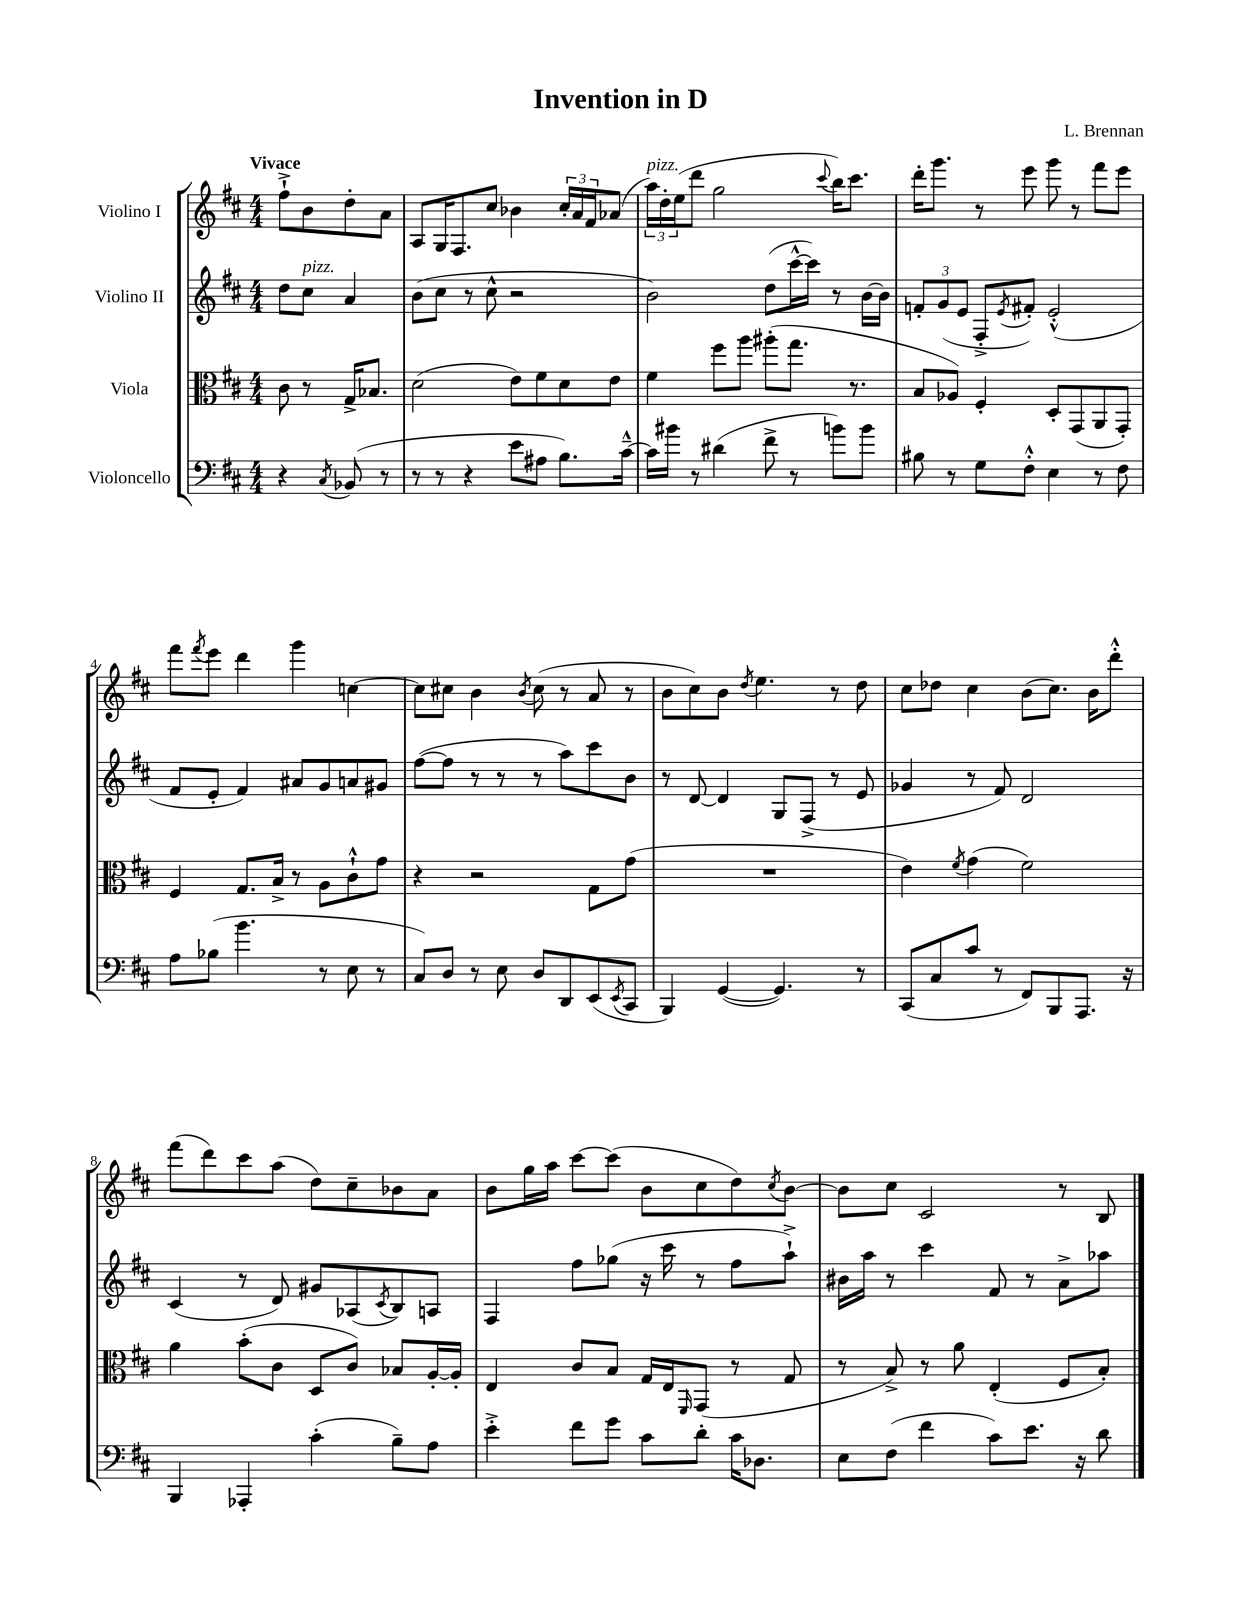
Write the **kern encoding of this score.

**kern	**kern	**kern	**kern
*part4	*part3	*part2	*part1
*staff4	*staff3	*staff2	*staff1
*I"Violoncello	*I"Viola	*I"Violino II	*I"Violino I
*clefF4	*clefC3	*clefG2	*clefG2
*k[f#c#]	*k[f#c#]	*k[f#c#]	*k[f#c#]
*M4/4	*M4/4	*M4/4	*M4/4
=	=	=	=
!	!	!	!LO:TX:a:B:t=Vivace
4r	8c#\	8dd\L	8ff#`^\L
!	!	!LO:TX:a:i:t=pizz.	!
.	8r	8cc#\J	8b\
8qC#/	.	.	.
(8BB-X/	16G^/KL	4a/	8dd'\
.	8.B-X/J	.	.
8r	.	.	8a\J
=1	=1	=1	=1
8r	(2d\	(8b\L	8A/L
8r	.	8cc#\J	16G/K
.	.	.	8.F#/
4r	.	8r	.
.	.	8cc#^^\	8cc#/J
8e\L	8e\L)	2r	4b-X\
8A#X\J	8f#\	.	.
8.B\L)	8d\	.	24cc#'/LL
.	.	.	24a/
.	.	.	24f#/J
.	8e\J	.	(8a-X/J
[16c#~^^\Jk	.	.	.
=2	=2	=2	=2
!	!	!	!LO:TX:a:i:t=pizz.
16c#\LL]	4f#\	2b\)	24aa\LL)
.	.	.	24dd'\
16b#X\JJ	.	.	.
.	.	.	(24ee\J
8r	.	.	8ddd\J
(4d#X\	8ff#\L	.	2gg\
.	8aa\J	.	.
8f#^\	(8aa#X'\L	(8dd\L	.
8r	8.gg\J	[16ccc#^^\L	.
.	.	16ccc#\JJ])	.
.	.	.	8qqccc#/
8bn\L)	.	8r	16bb\KL)
.	8.r	.	8.ccc#\J
8b\J	.	[16b\LL	.
.	.	16b\JJ]	.
=3	=3	=3	=3
8B#X\	8B/L	12fn'/L	16ddd'\KL
.	.	.	8.ggg\J
.	.	(12g/	.
8r	8A-X/J)	.	.
.	.	12e/J	.
8G\L	4F#'/	8F#'^/L	8r
.	.	8qe/	.
8F#'^^\J	.	8f#X'/J)	8eee\
4E\	8D'/L	(2e'^^/	8ggg\
.	(8GG/	.	8r
8r	8AA/	.	8fff#\L
8F#\	8GG'/J)	.	8eee\J
!!LO:LB:g=z
=4	=4	=4	=4
8A\L	4F#/	8f#/L	8fff#\L
.	.	.	8qfff#/
(8B-X\J	.	8e'/J	8eee\J
4.b\	8.G/L	4f#/)	4ddd\
.	16B^/Jk	.	.
.	8r	8a#X/L	4ggg\
8r	8A\L	8g/	.
8E\	8c#`^^\	8an/	[4ccn\
8r	8g\J	8g#X/J	.
=5	=5	=5	=5
8C#/L)	4r	([8ff#\L	8cc\L]
8D/J	.	8ff#\J]	8cc#X\J
8r	2r	8r	4b\
8E\	.	8r	.
.	.	.	8qb/
8D/L	.	8r	(8cc#\
8DD/	.	8aa\L)	8r
(8EE/	8G\L	8ccc#\	8a/
8qEE/	.	.	.
8CC#/J	(8g\J	8b\J	8r
=6	=6	=6	=6
4BBB/)	1r	8r	8b\L
.	.	[8d/	8cc#\)
([4GG/	.	4d/]	8b\J
.	.	.	8qdd/
.	.	.	4.ee\
4.GG/])	.	8G/L	.
.	.	(8F#^/J	.
.	.	8r	8r
8r	.	8e/	8dd\
=7	=7	=7	=7
(8CC#/L	4e\)	4g-X/	8cc#\L
8C#/	.	.	8dd-X\J
.	8qf#/	.	.
8c#/J	(4g\	8r	4cc#\
8r	.	8f#/)	.
8FF#/L)	2f#\)	2d/	(8b\L
8BBB/	.	.	8.cc#\J)
8.AAA/J	.	.	.
.	.	.	16b\KL
.	.	.	8ddd'^^\J
16r	.	.	.
!!LO:LB:g=z
=8	=8	=8	=8
4BBB/	4a\	(4c#/	(8fff#\L
.	.	.	8ddd\)
4AAA-X'/	(8b'\L	8r	8ccc#\
.	8c#\J	8d/)	(8aa\J
(4c#'\	8D/L	8g#X/L	8dd\L)
.	8c#/J)	(8A-X/	8cc#~\
.	.	8qc#/	.
8B~\L)	8B-X/L	8B/)	8b-X\
8A\J	[16A'/L	8An/J	8a\J
.	16A'/JJ]	.	.
=9	=9	=9	=9
4e'^\	4E/	4F#/	8b\L
.	.	.	16gg\L
.	.	.	16aa\JJ
8f#\L	8c#/L	8ff#\L	[8ccc#\L
8g\J	8B/J	(8gg-X\J	(8ccc#\J]
8c#\L	16G/LL	16r	8b\L
.	16E/J	16ccc#\	.
.	16qqFF#/	.	.
8d'\J	(8GG/J	8r	8cc#\
16c#\KL	8r	8ff#\L	8dd\)
8.D-X\J	.	.	.
.	.	.	8qcc#/
.	8G/	8aa`^\J)	[8b\J
=10	=10	=10	=10
8E\L	8r	16b#X\LL	8b\L]
.	.	16aa\JJ	.
(8F#\J	8B^/)	8r	8cc#\J
4f#\	8r	4ccc#\	2c#/
.	8a\	.	.
8c#\L)	(4E'/	8f#/	.
8.e\J	.	8r	.
.	8F#/L	8a^\L	8r
16r	.	.	.
8d\	8B'/J)	8aa-X\J	8B/
==	==	==	==
*-	*-	*-	*-
